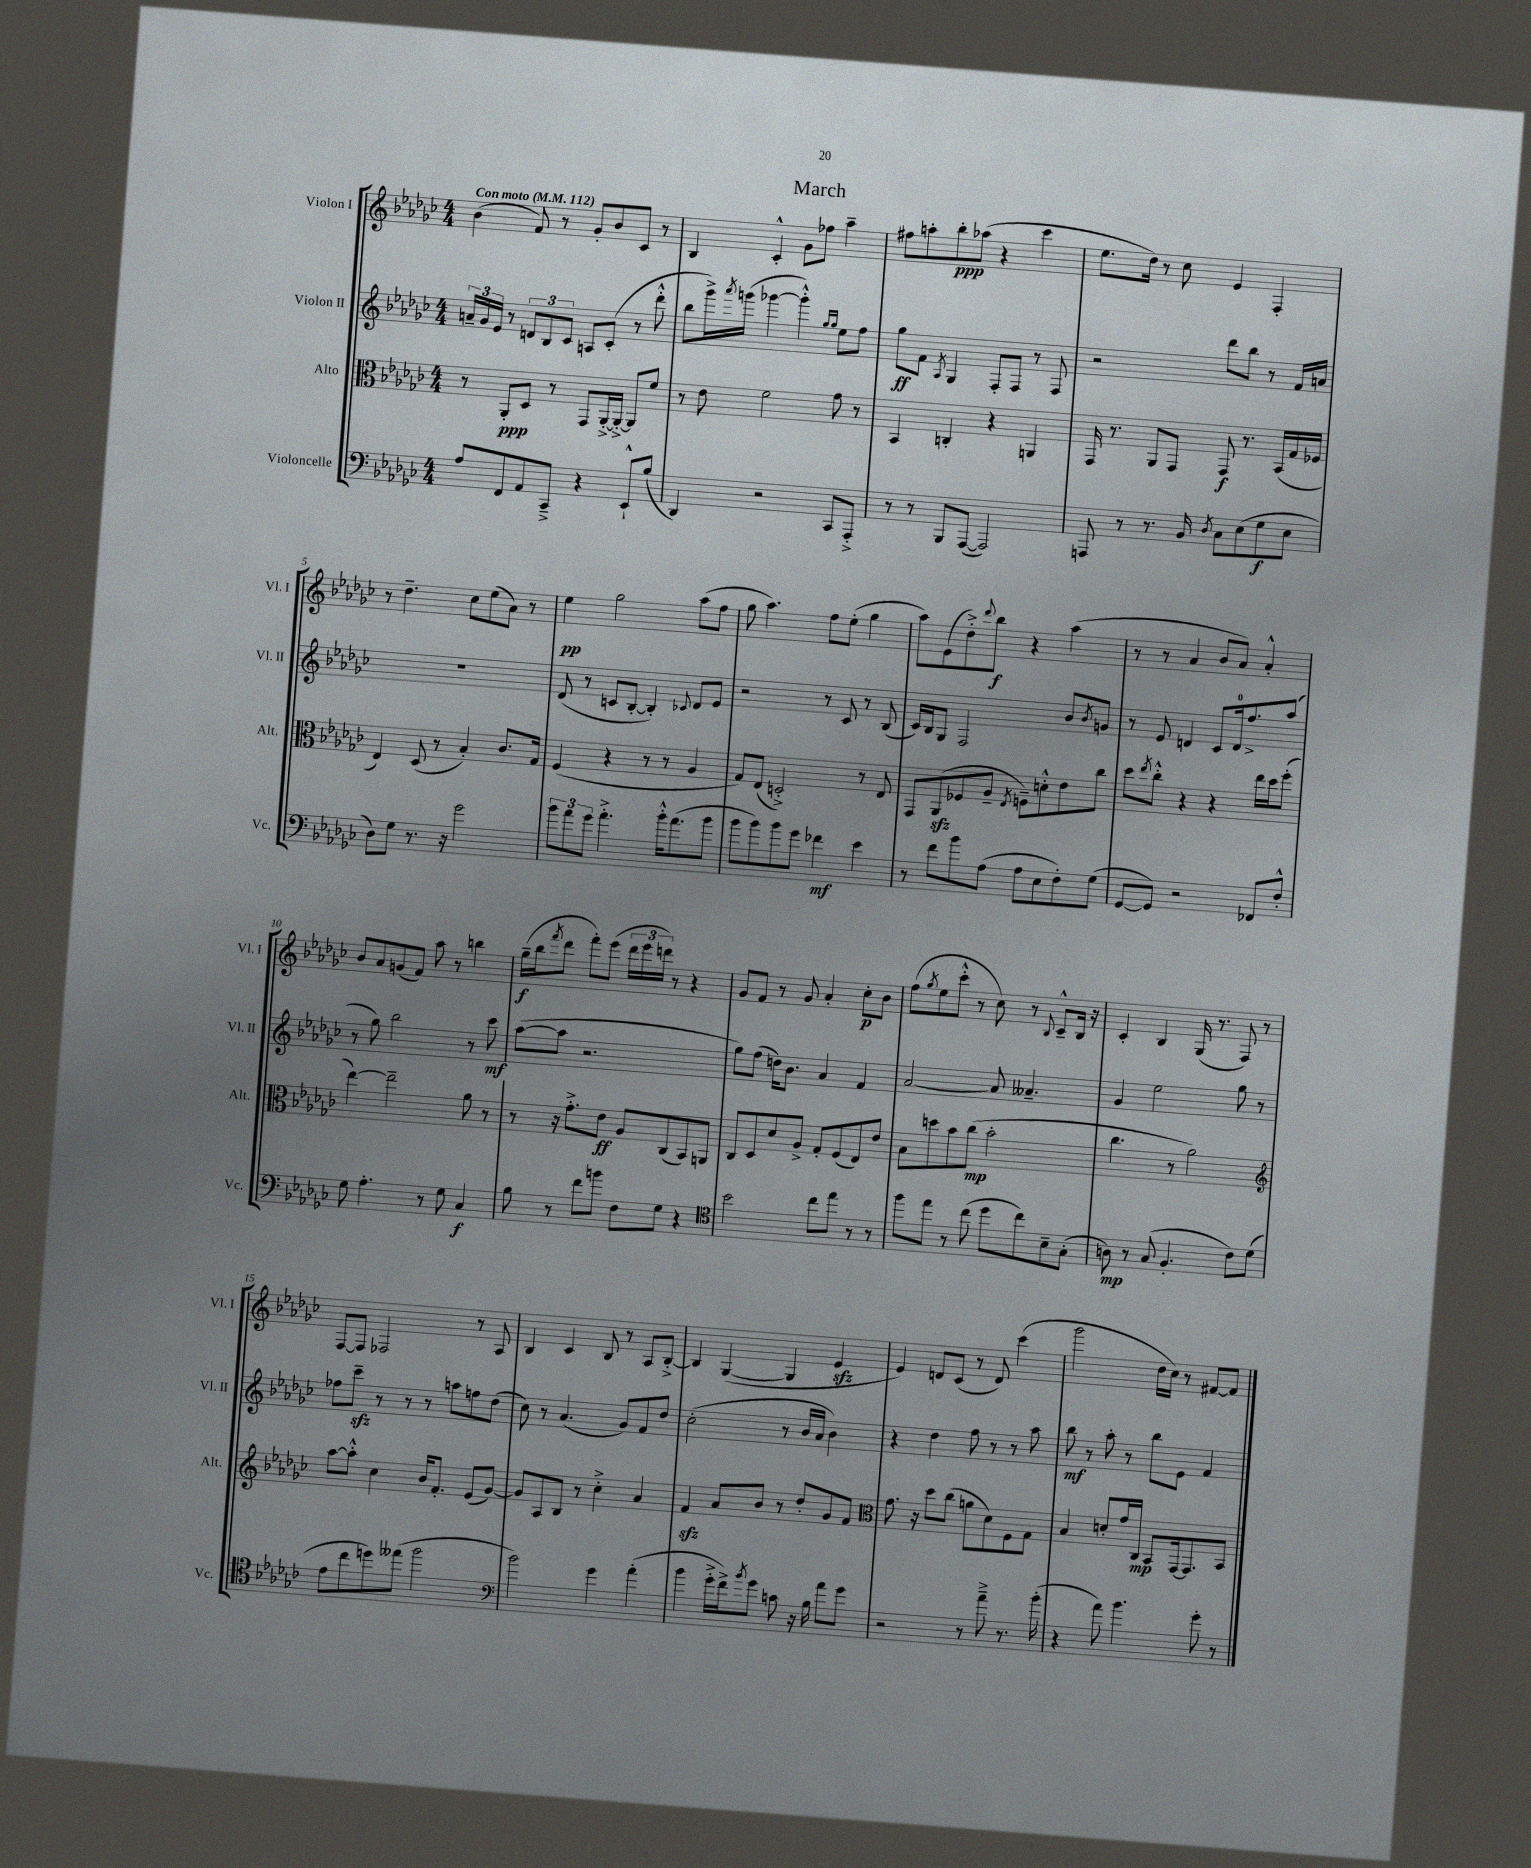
\header { title = "March" }
<<
\new StaffGroup <<
\new Staff = "s0" \with { instrumentName = "Violon I" shortInstrumentName = "Vl. I" } {
    \clef treble \key ges \major \numericTimeSignature \time 4/4 \tempo "Con moto" 4 = 112
    bes'4( f'8) r8 ges'8-. bes'8 ces'8 r8 |
    bes4 ces'4-.-^ ges'8 fes''8 aes''4-- |
    fis''8 a''8-. bes''8-.\ppp aes''8( r4 ces'''4 |
    ees''8. des''16) r8 ces''8 ees'4 f4-. |
    r8 des''4.-- ces''8 ees''8( aes'8) r8 |
    ees''4\pp ges''2 aes''8( f''8 |
    ges''8 aes''4.) f''8 ees''8-.( ges''4 |
    aes''8) ees'8( des''8-.->) \appoggiatura { des'''8 } bes''8\f r4 aes''4( |
    r8 r8 aes'4 bes'8 aes'8) aes'4-.-^ |
    bes'8 aes'8 g'8( f'8) aes''8 r8 b''4 |
    ges''16--\f( bes''16 \acciaccatura { f'''8 } des'''8 f'''8-.) ees'''8( \tuplet 3/2 { des'''16 ees'''16 d'''16) } r8 r4 |
    ges'8 f'8 r8 ges'8 aes'4-. ces''8-.\p bes'8 |
    f''8( \acciaccatura { ges''8 } ees''8 ces'''8-.-^ r8 ces''8) r8 \appoggiatura { bes8 } ces'8---^ bes16 r16 |
    ces'4-. bes4 ges16( r8. f8) r8 |
    f8~ f8 fes2 r8 aes8 |
    bes4 ces'4 bes8 r8 aes8 bes8~-.-> |
    bes4 ges4~( ges4 ees'4\sfz |
    ees'4) d'8 ces'8( r8 d'8) ces'''4( |
    ges'''2 des''16 ces''16) r8 fis'8~ fis'8 \bar "|." |
}
\new Staff = "s1" \with { instrumentName = "Violon II" shortInstrumentName = "Vl. II" } {
    \clef treble \key ges \major \numericTimeSignature \time 4/4
    \tuplet 3/2 { a'16-- ges'16 ees'16 } r8 \tuplet 3/2 { d'8 bes8 ces'8 } a8 ces'8-.( r8 des'''8-.-^ |
    bes''8 ges'''16->) \acciaccatura { aes'''8 } g'''16( ges'''4~ ges'''4-.-^) \grace { ges''16 ges''16 } ees''8 f''8 |
    ges''8\ff f'8 \acciaccatura { aes8 } ges4 f8-. f8 r8 f8 |
    r2 des'''8 bes''8 r8 f'16 a'16 |
    R1 |
    des'8( r8 c'8 bes8~-. bes4-.) \appoggiatura { ces'8 } des'8 ees'8 |
    r2 r8 ces'8 r8 bes8( |
    ces'16) bes16 ges8 f2 bes'8 \acciaccatura { bes'8 } g'8 |
    r8 ees'8 d'4 ces'8 d'16-0 f''8.-> aes''8( |
    r8 ges''8) bes''2 r8 ces'''8\mf |
    aes''8~( aes''8 r2. |
    ges''8) f''8( d''16) bes'8. aes'4 f'4 |
    aes'2~ aes'8 aeses'4.-- |
    ges'4 ees''2 ges''8 r8 |
    fes''8 ces'''8--\sfz r8 r8 r8 a''8 f''8 des''8( |
    ces''8) r8 aes'4.( ges'8) f'8 des''8 |
    ces''2-.( r8 bes'16 aes'16 bes'4) |
    r4 des''4 f''8 r8 r8 aes''8 |
    bes''8\mf r8 aes''8-. r8 bes''8 ees'8 f'4 \bar "|." |
}
\new Staff = "s2" \with { instrumentName = "Alto" shortInstrumentName = "Alt." } {
    \clef alto \key ges \major \numericTimeSignature \time 4/4
    r8 aes,8-.\ppp des8 r8 ges,8 aes,16~-.-> aes,16~-.-> aes,8 f'8 |
    r8 ees'8 f'2 ges'8 r8 |
    bes,4 c4-. r4 a,4 |
    ges,16 r8. aes,8 ges,8 ges,8\f r8. bes,16( ges16 fes16 |
    ees4) des8( r8 bes4-.) ces'8. ges16 |
    f4( r4 r8 r8 aes4 |
    ges8) ees8( d2-.->) r8 ees8 |
    ges,8 aes,8\sfz( fes8 aes8-- \acciaccatura { ees8 } f8--) d'8-.-^ ees'8 ces''8 |
    des''8 \acciaccatura { ees''8 } ces''8-.-^ r4 r4 ees''16 des''16 f''8-.( |
    ees''4~) ees''2-- aes'8 r8 |
    r8 r16 ges'8.-.-> ees'8\ff aes8 ces8( bes,8) a,8 |
    ces8 des8 des'8 aes8-> ges8-. f8( ees8) ees'8 |
    bes8 d''8 bes'8 ces''8\mp( bes'2-. |
    ces''4. r8 aes'2) |
    \clef treble aes''8~ aes''8-.-^ ces''4 bes'16 f'8.-. ees'8( ges'8~) |
    ges'8 aes8 bes8 r8 ces''4-.-> aes'4 |
    f'4\sfz aes'8 bes'8 r8 des''8-. ges'8 f'8 |
    \clef alto ges'8. r16 des''8 ces''8( a'8 des'8) f8 ges8 |
    bes4 d'8-. ges'16 ces16\mp bes,8 ges,16~ ges,8. bes,8 \bar "|." |
}
\new Staff = "s3" \with { instrumentName = "Violoncelle" shortInstrumentName = "Vc." } {
    \clef bass \key ges \major \numericTimeSignature \time 4/4
    aes8 f,8 aes,8 ces,8---> r4 ees,8-!-^ bes8( |
    des,4) r2 ces,8 aes,,8-.-> |
    r8 r8 bes,,8 aes,,8~( aes,,2) |
    a,,8 r8 r8. bes,16 \acciaccatura { des8 } ces8 ees8( ges8\f ees8 |
    des8) ges8 r8. r16 ges'2 |
    \tuplet 3/2 { bes'8 aes'8 ges'8 } aes'4.-.-> bes'16-.-^ aes'8.( bes'8 |
    bes'8 bes'8) bes'8 ges'8 fes'4\mf ees'4 |
    r8 f'8 bes'8 aes8( aes8 ees8 f8-.) ges8( |
    ges,8~ ges,8) r2 fes,8 f8-.-^ |
    ges8 aes4.-. r8 ges8 ces4\f |
    bes8 r8 f'8 b'8 f8 ges8 r4 |
    \clef tenor bes'2 ces''8 ees''8 r8 r8 |
    f''8 ees''8 r8 ces''8( des''8 ces''8) bes8-- ges8-.( |
    a8\mp) r8 ges8( f4.-. ces'8) des'8( |
    ees'8 ces''8 d''8) eeses''8( f''2 |
    \clef bass bes'2) ges'4 aes'4-.( |
    bes'4 ges'16-.-> f'16->) \acciaccatura { bes'8 } ges'8 c'8 r16 bes16 aes'8 ges'8 |
    r2 r8 aes'8---> r8. bes'16-.( |
    r4 aes'8) bes'4. ges'8-. r8 \bar "|." |
}
>>
>>
